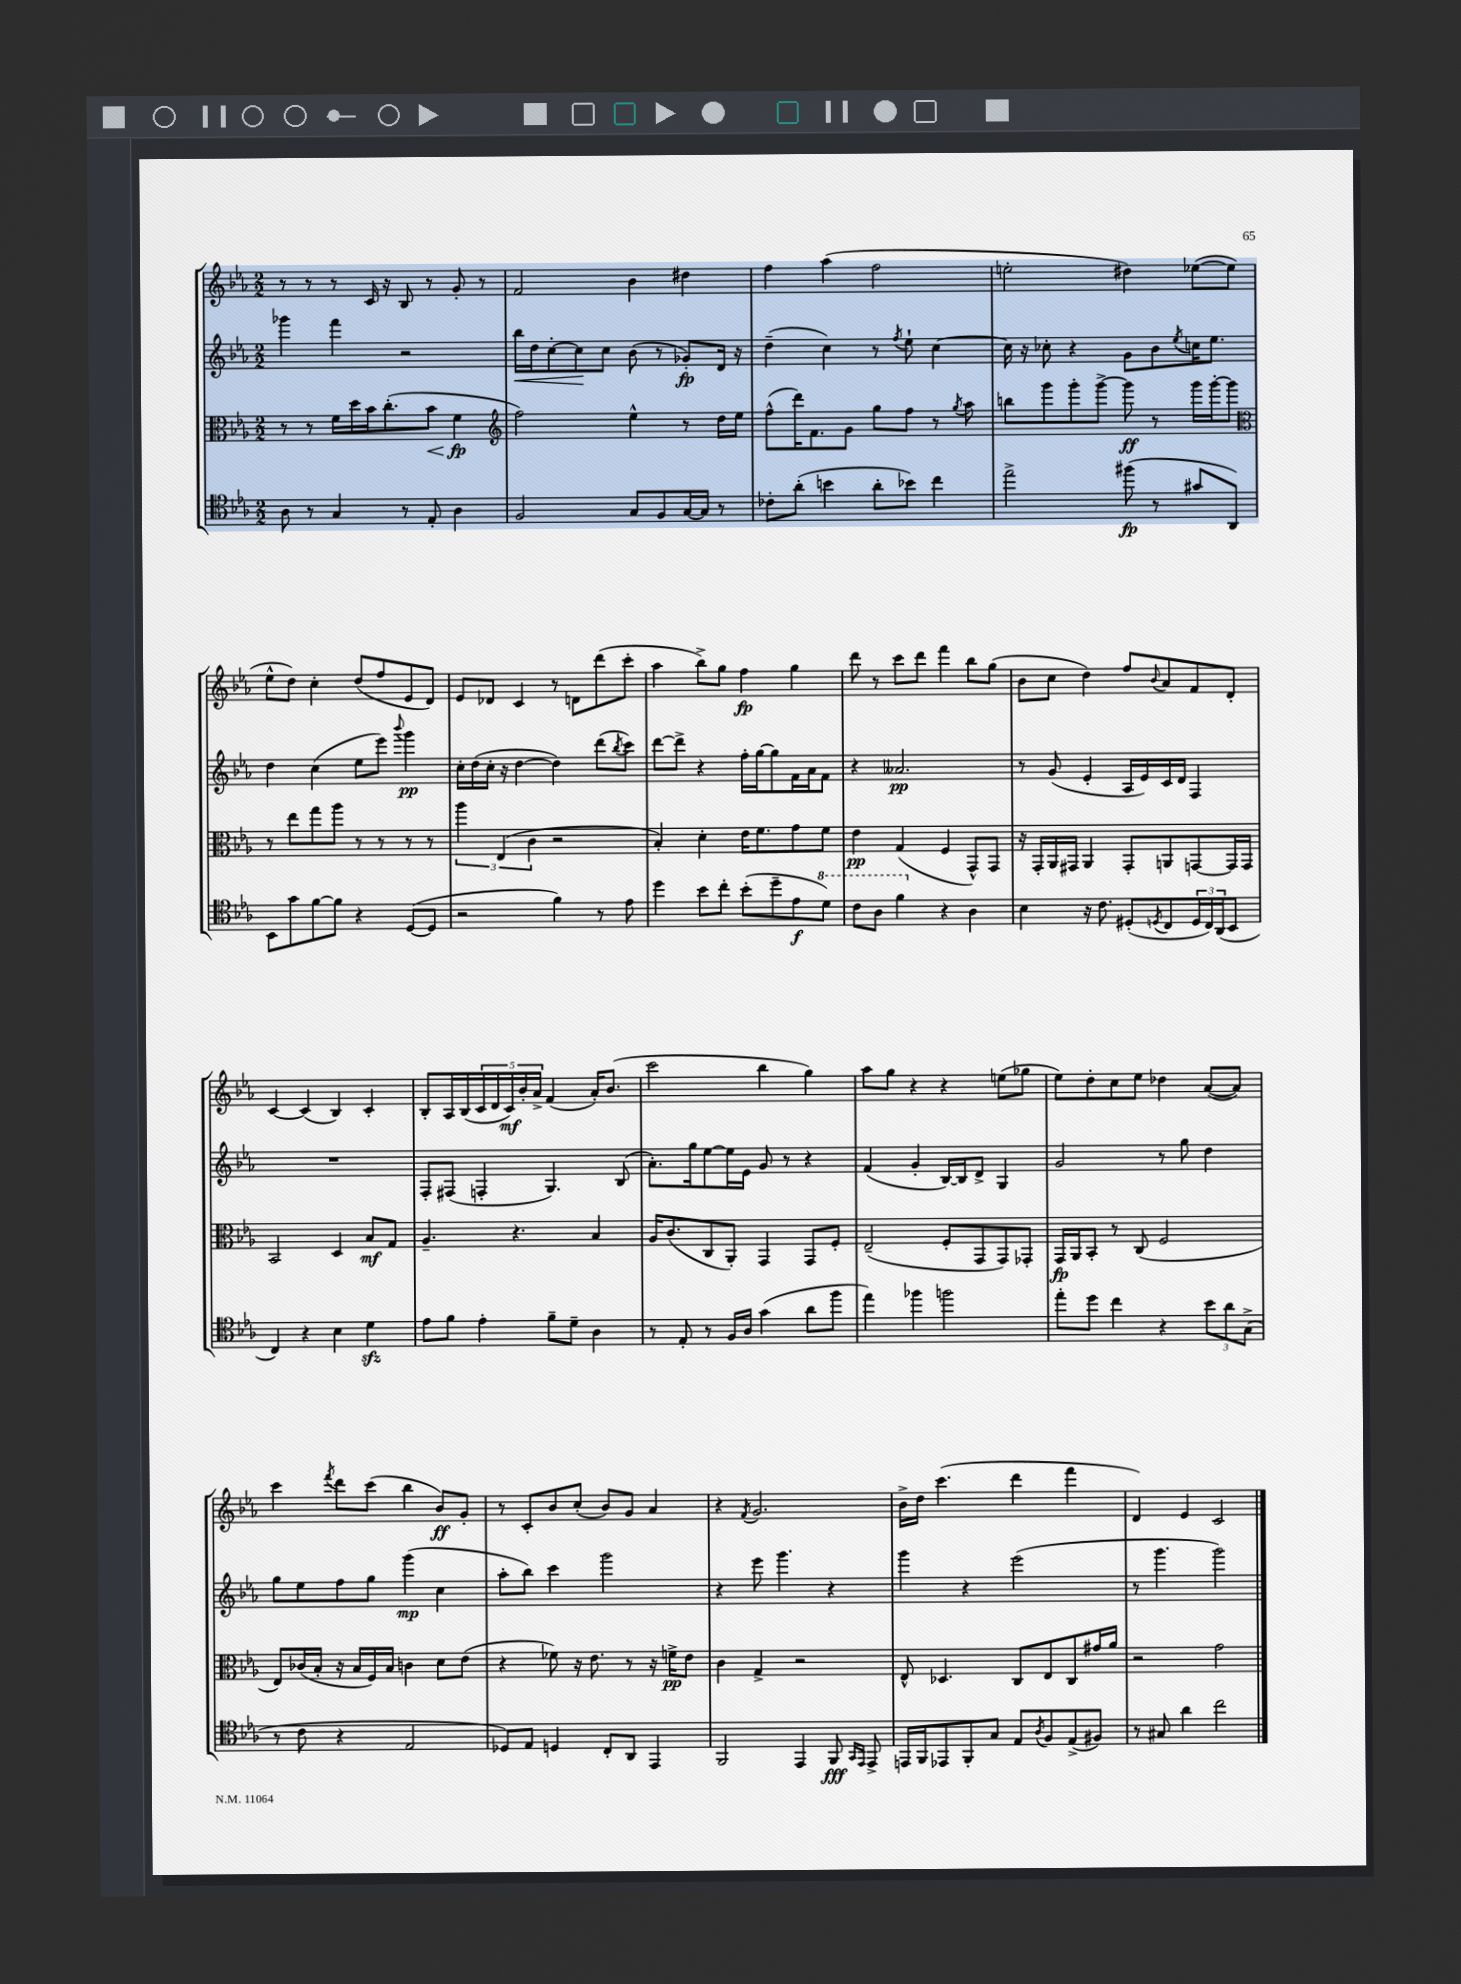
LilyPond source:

<<
\new StaffGroup <<
\new Staff = "s0" {
    \clef treble \key ees \major \numericTimeSignature \time 2/2
    r8 r8 r8 c'16 r16 bes8 r8 g'8-. r8 |
    f'2 bes'4 dis''4 |
    f''4 aes''4( f''2 |
    e''2-. dis''4) ees''8~( ees''8 |
    ees''8-^ d''8) c''4-. d''8( f''8 ees'8 d'8) |
    ees'8 des'8 c'4 r8 d'8 d'''8( c'''8-. |
    aes''4 bes''8->) g''8 f''4\fp g''4 |
    d'''8 r8 c'''8 d'''8 f'''4 bes''8 g''8( |
    bes'8 c''8 d''4) f''8 \appoggiatura { bes'8 } aes'8 f'8 d'8-. |
    c'4~ c'4( bes4) c'4-. |
    bes8-. aes16 bes16( \tuplet 5/4 { c'16 d'16 c'16\mf) bes'16-. aes'16-> } f'4( aes'16-.) bes'8.( |
    c'''2 bes''4 g''4) |
    aes''8 g''8 r4 r4 e''8( ges''8 |
    ees''8) d''8-. c''8 ees''8 des''4 aes'8~( aes'8) |
    c'''4 \acciaccatura { f'''8 } d'''8 c'''8( bes''4 bes'8\ff) g'8-. |
    r8 c'8-. bes'8 c''8-.( bes'8) g'8 aes'4 |
    r4 \acciaccatura { f'8 } g'2. |
    bes'16-> d''16 c'''4.( d'''4 f'''4 |
    d'4) ees'4 c'2 \bar "|." |
}
\new Staff = "s1" {
    \clef treble \key ees \major \numericTimeSignature \time 2/2
    ges'''4 f'''4 r2 |
    bes''16\< d''16 c''8~-. c''8\! c''8 bes'8( r8 ges'8-.\fp) d'16 r16 |
    d''4--( c''4) r8 \acciaccatura { f''8 } ees''8-! c''4~ |
    c''16 r16 ces''8-. r4 g'8 bes'8 \acciaccatura { ees''8 } c''16 ees''8. |
    d''4 c''4( ees''8 ees'''8) \appoggiatura { bes'''8 } g'''4\pp |
    c''16-. d''16( c''16-. r16 d''4~ d''4) d'''8( \acciaccatura { bes''8 } c'''8) |
    d'''8~ d'''8-> r4 f''16-. g''16~ g''8 f'16 aes'16 f'8 |
    r4 aeses'2.\pp |
    r8 g'8( ees'4-. aes16 ees'16) c'16 d'16 f4 |
    R1 |
    f8-. fis8( f4-. g4.) bes8( |
    aes'8.-.) g''16 ees''8~ ees''16 ees'16 g'8 r8 r4 |
    f'4( g'4-. bes16~) bes16 d'8-> g4 |
    g'2 r8 g''8 d''4 |
    g''8 ees''8 f''8 g''8 g'''4\mp( c''4 |
    aes''8-. bes''8) c'''4 g'''2 |
    r4 ees'''8 g'''4. r4 |
    g'''4 r4 ees'''2( |
    r8 g'''4. g'''2) \bar "|." |
}
\new Staff = "s2" {
    \clef alto \key ees \major \numericTimeSignature \time 2/2
    r8 r8 f'16 d''16 bes'16 c''8.-.( bes'8\< f'4\fp\! |
    \clef treble f''2) ees''4-^ r8 d''16 ees''16 |
    f''8-^( d'''16) f'8. g'8 g''8 f''8 r8 \acciaccatura { g''8 } aes''8 |
    b''8 g'''8 g'''8-. g'''8~-> g'''8\ff r8 g'''16 g'''16~-. g'''8 |
    \clef alto r8 ees''8 g''8 aes''8 r8 r8 r8 r8 |
    \tuplet 3/2 { aes''4 ees4( c'4 } r2 |
    bes4-.) d'4-. ees'16 f'8. g'8 f'8 |
    ees'4\pp g4( f4 g,8-^) g,8 |
    r16 g,16-. aes,16 gis,16 aes,4 gis,8-. a,8 g,8~ g,16 g,16 |
    bes,2 d4 bes8\mf g8 |
    aes4.-- r4. bes4 |
    aes16 c'8.( c8 aes,8-.) g,4 g,8 f8-. |
    ees2--( f8-. g,8 g,8) ges,8-. |
    g,16\fp aes,16 bes,8-. r8 c8( f2 |
    ees8) ces'16( bes16-. r16 bes16 f16) bes16 c'4 d'8 ees'8( |
    r4 fes'8) r16 ees'8. r8 r16 f'16->\pp ees'8 |
    c'4 g4-> r2 |
    ees8-^ des4. c8 ees8 c8 gis'16 aes'16 |
    r2 g'2 \bar "|." |
}
\new Staff = "s3" {
    \clef tenor \key ees \major \numericTimeSignature \time 2/2
    aes8 r8 g4 r8 ees8-. aes4 |
    f2 g8 f8 g16~ g16 r8 |
    ces'8-. aes'8-.( b'4 aes'8-. bes'8) c''4 |
    ees''2-> fis''8\fp( r8 gis'8 aes,8) |
    bes,8 g'8 f'8~ f'8 r4 d8~( d8 |
    r2 f'4) r8 ees'8 |
    d''4 bes'8 c''8-. bes'8-.( d''8-- ees'8\f \ottava #1 d''8) |
    c''8 aes'8 f''4 \ottava #0 r4 aes4 |
    bes4 r16 c'8. dis8-.( \acciaccatura { d8 } c8 \tuplet 3/2 { d16 c16) aes,16( } bes,8 |
    c4) r4 bes4 d'4\sfz |
    ees'8 f'8 ees'4-. f'8-- d'8-- aes4 |
    r8 ees8-. r8 f16 aes16 g'4( aes'8 f''8 |
    ees''4) fes''4 f''2 |
    ees''8-. d''8 c''4 r4 \tuplet 3/2 { bes'8 aes'8 g8->( } |
    r8 c'8 r4 ees2 |
    des8) ees8 d4 c8-. aes,8 ees,4 |
    f,2 ees,4 f,8\fff \grace { g,16 ees,16 } ees,8-> |
    e,16 f,16 ees,8 f,8-. g8 ees8 \acciaccatura { aes8 } f8 ees8->( fis8) |
    r8 gis8 aes'4 c''2 \bar "|." |
}
>>
>>
\layout { \context { \Score \remove "Bar_number_engraver" } }
